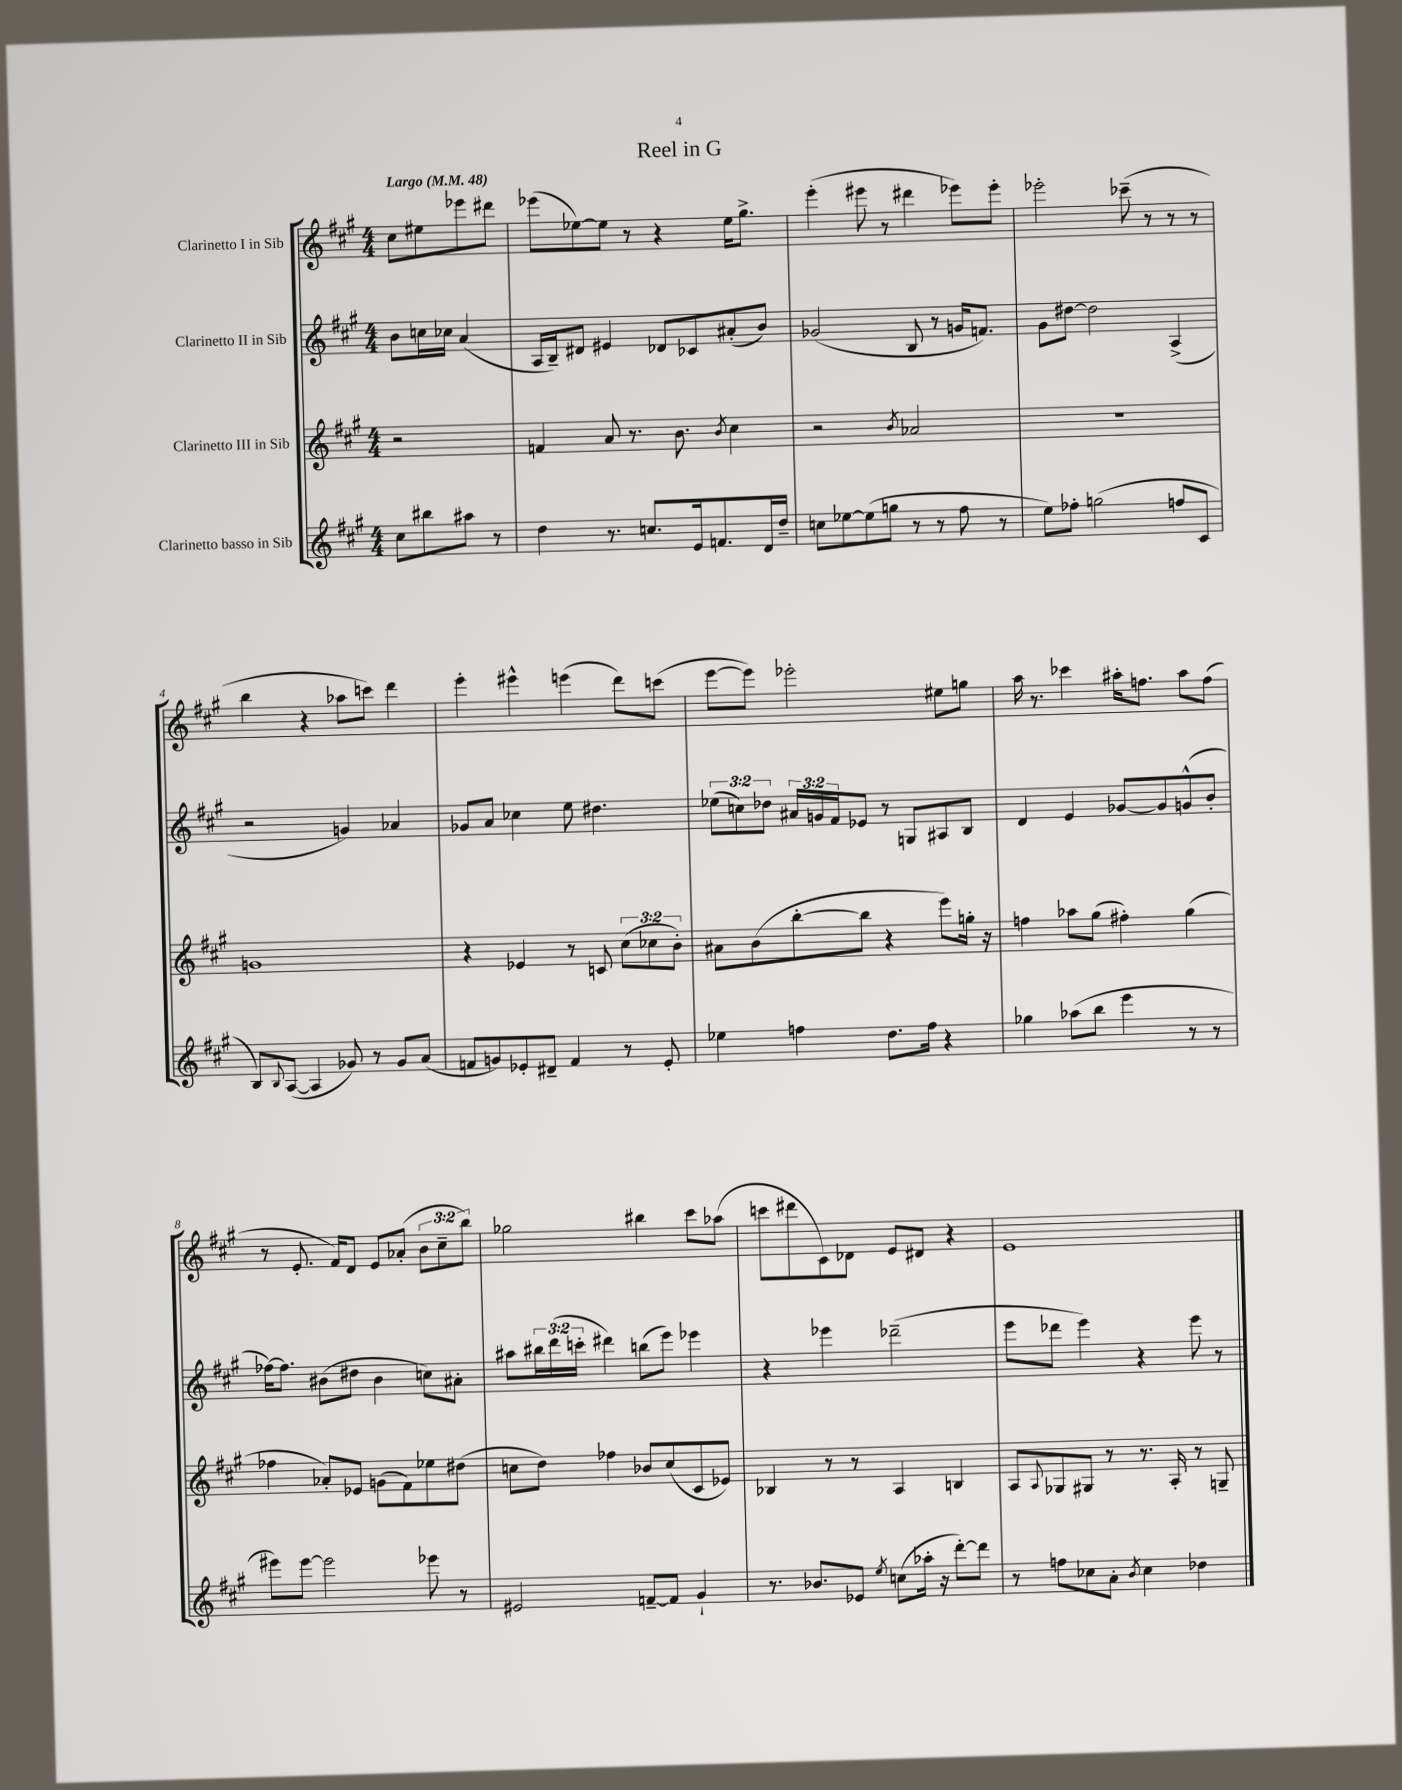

**kern	**kern	**kern	**kern
*part4	*part3	*part2	*part1
*staff4	*staff3	*staff2	*staff1
*I"Clarinetto basso in Sib	*I"Clarinetto III in Sib	*I"Clarinetto II in Sib	*I"Clarinetto I in Sib
*clefG2	*clefG2	*clefG2	*clefG2
*k[f#c#g#]	*k[f#c#g#]	*k[f#c#g#]	*k[f#c#g#]
*M4/4	*M4/4	*M4/4	*M4/4
*MM48	*MM48	*MM48	*MM48
=	=	=	=
!	!	!	!LO:TX:a:B:t=Largo
8cc#\L	2r	8b\L	8cc#\L
8bb#X\	.	16ccn\L	8ee#X\
.	.	16cc-X\JJ	.
8aa#X\J	.	(4a/	8eee-X\
8r	.	.	8ddd#X\J
=1	=1	=1	=1
4dd\	4fn/	16A/LL	(8eee-X\L
.	.	16B~/J)	.
.	.	8d#X/J	[8ee-X\)
8.r	8a/	4e#X/	8ee-\J]
.	8.r	.	8r
8.ccn/L	.	.	.
.	.	8d-X/L	4r
.	8.b\	.	.
16e/k	.	8c-X/	.
8.fn/	.	.	.
.	8qb/	.	.
.	4cc#\	(8a#X'/	16ee-\KL
.	.	.	8.gg#^\J
16d/L	.	8b/J)	.
16dd~/JJ	.	.	.
=2	=2	=2	=2
8ccn\L	2r	(2g-X/	(4eee'\
[8ee-X\	.	.	.
(8ee-\]	.	.	8eee#X\
8ggn\J	.	.	8r
.	8qb/	.	.
8r	2a-X/	8B/	4ddd#X\
8r	.	8r	.
8ff#\	.	16gn/KL	8eee-X\L)
.	.	8.fn/J)	.
8r	.	.	8eee-'\J
=3	=3	=3	=3
8ee\L)	1r	8g#\L	2eee-X'\
8ff-X'\J	.	[8dd#X\J	.
(2ggn\	.	2dd#\]	.
.	.	.	(8ccc-X~\
.	.	.	8r
8ffn/L	.	(4A^/	8r
8c#/J	.	.	8r
!!LO:LB:g=z
=4	=4	=4	=4
8B/L)	1gn	2r	4bb\
8qqB/	.	.	.
([8A/J	.	.	.
4A/]	.	.	4r
8g-X/)	.	4gn/)	8aa-X\L
8r	.	.	8cccn\J)
8g-/L	.	4a-X/	4ddd\
(8a/J	.	.	.
=5	=5	=5	=5
8fn/L	4r	8g-X/L	4eee'\
8gn/)	.	8a/J	.
8e-X'/	4e-X/	4cc-X\	4eee#X^^\
8d#X~/J	.	.	.
4f/	8r	8ee\	(4eeen\
.	8cn/	4.dd#X\	.
8r	(12cc#\L	.	8ddd\L)
.	12cc-X\	.	.
8e-'/	.	.	(8cccn\J
.	12b'\J)	.	.
=6	=6	=6	=6
4ee-X\	8a#X\L	(12ee-X\L	[8eee\L
.	.	12ccn\)	.
.	(8b\	.	8eee\J])
.	.	12dd-X\J	.
4ffn\	[8bb'\	24a#X/LL	2eee-X'\
.	.	24gn/	.
.	.	24f#/J	.
.	8bb\J]	8e-X/J	.
8.dd\L	4r	8r	.
.	.	8Gn/L	.
16ff\Jk	.	.	.
4r	8eee\L)	8A#X/	8ee#X\L
.	16ggn'\Jk	8B/J	8ggn\J
.	16r	.	.
=7	=7	=7	=7
4gg-X\	4ffn\	4d/	16aa\
.	.	.	8.r
(8aa-X\L	8aa-X\L	4e/	4ccc-X\
8bb\J	(8gg#\J	.	.
4eee\	4ff#X'\)	[8g-X/L	16aa#X'\KL
.	.	.	8.ffn\J
.	.	8g-/]	.
8r	(4gg#\	(8gn^^/	8aa#\L
8r	.	8b'/J	(8ff\J
!!LO:LB:g=z
=8	=8	=8	=8
8eee#X\L)	4ff-X\	[16ff-X\KL)	8r
.	.	8.ff-\J]	.
[8eee#\J	.	.	8.e'/
2eee#\]	8a-X'/L)	(8b#X\L	.
.	.	.	16f#/KL)
.	8e-X/J	8dd#X\J	8d/J
.	(8gn\L	4b#\	8e/L
.	8f#\)	.	(8a-X'/J
8eee-X\	8ee-X\	8ccn\L)	12b\L
.	.	.	12cc#~\
8r	(8dd#X\J	8a#X'\J	.
.	.	.	12bb\J)
=9	=9	=9	=9
2e#X/	8ccn\L	8aa#X\L	2gg-X\
.	8dd\J)	24bb#X\L	.
.	.	(24ddd\	.
.	.	24cccn'\JJ	.
.	4ff-X\	4ddd#X\)	.
[8fn~/L	8b-X/L	(8bbn\L	4bb#X\
8f/J]	(8cc/	8eee\J)	.
4g#`/	8c#/	4eee-X\	8ccc#\L
.	8e-X/J)	.	(8aa-X\J
=10	=10	=10	=10
8.r	4B-X/	4r	8cccn\L
.	.	.	8ddd#X\
8.b-X/L	.	.	.
.	8r	4eee-X\	8c#\)
8e-X/J	8r	.	8d-X\J
8qee/	.	.	.
(8ccn\L	4A/	(2ddd-X~\	8e/L
16aa-X'\Jk	.	.	8d#X/J
16r	.	.	.
[8ddd'\L)	4Bn/	.	4r
8ddd\J]	.	.	.
=11	=11	=11	=11
8r	8A/L	8eee\L	1e
.	8qqA/	.	.
8ffn\L	8G-X/	8ddd-X\J	.
8cc-X\	8G#X/J	4eee\)	.
8a'\J	8r	.	.
8qb/	.	.	.
4cc-\	8.r	4r	.
.	16A'/	.	.
4dd-X\	8r	8eee\	.
.	8Gn~/	8r	.
==	==	==	==
*-	*-	*-	*-
